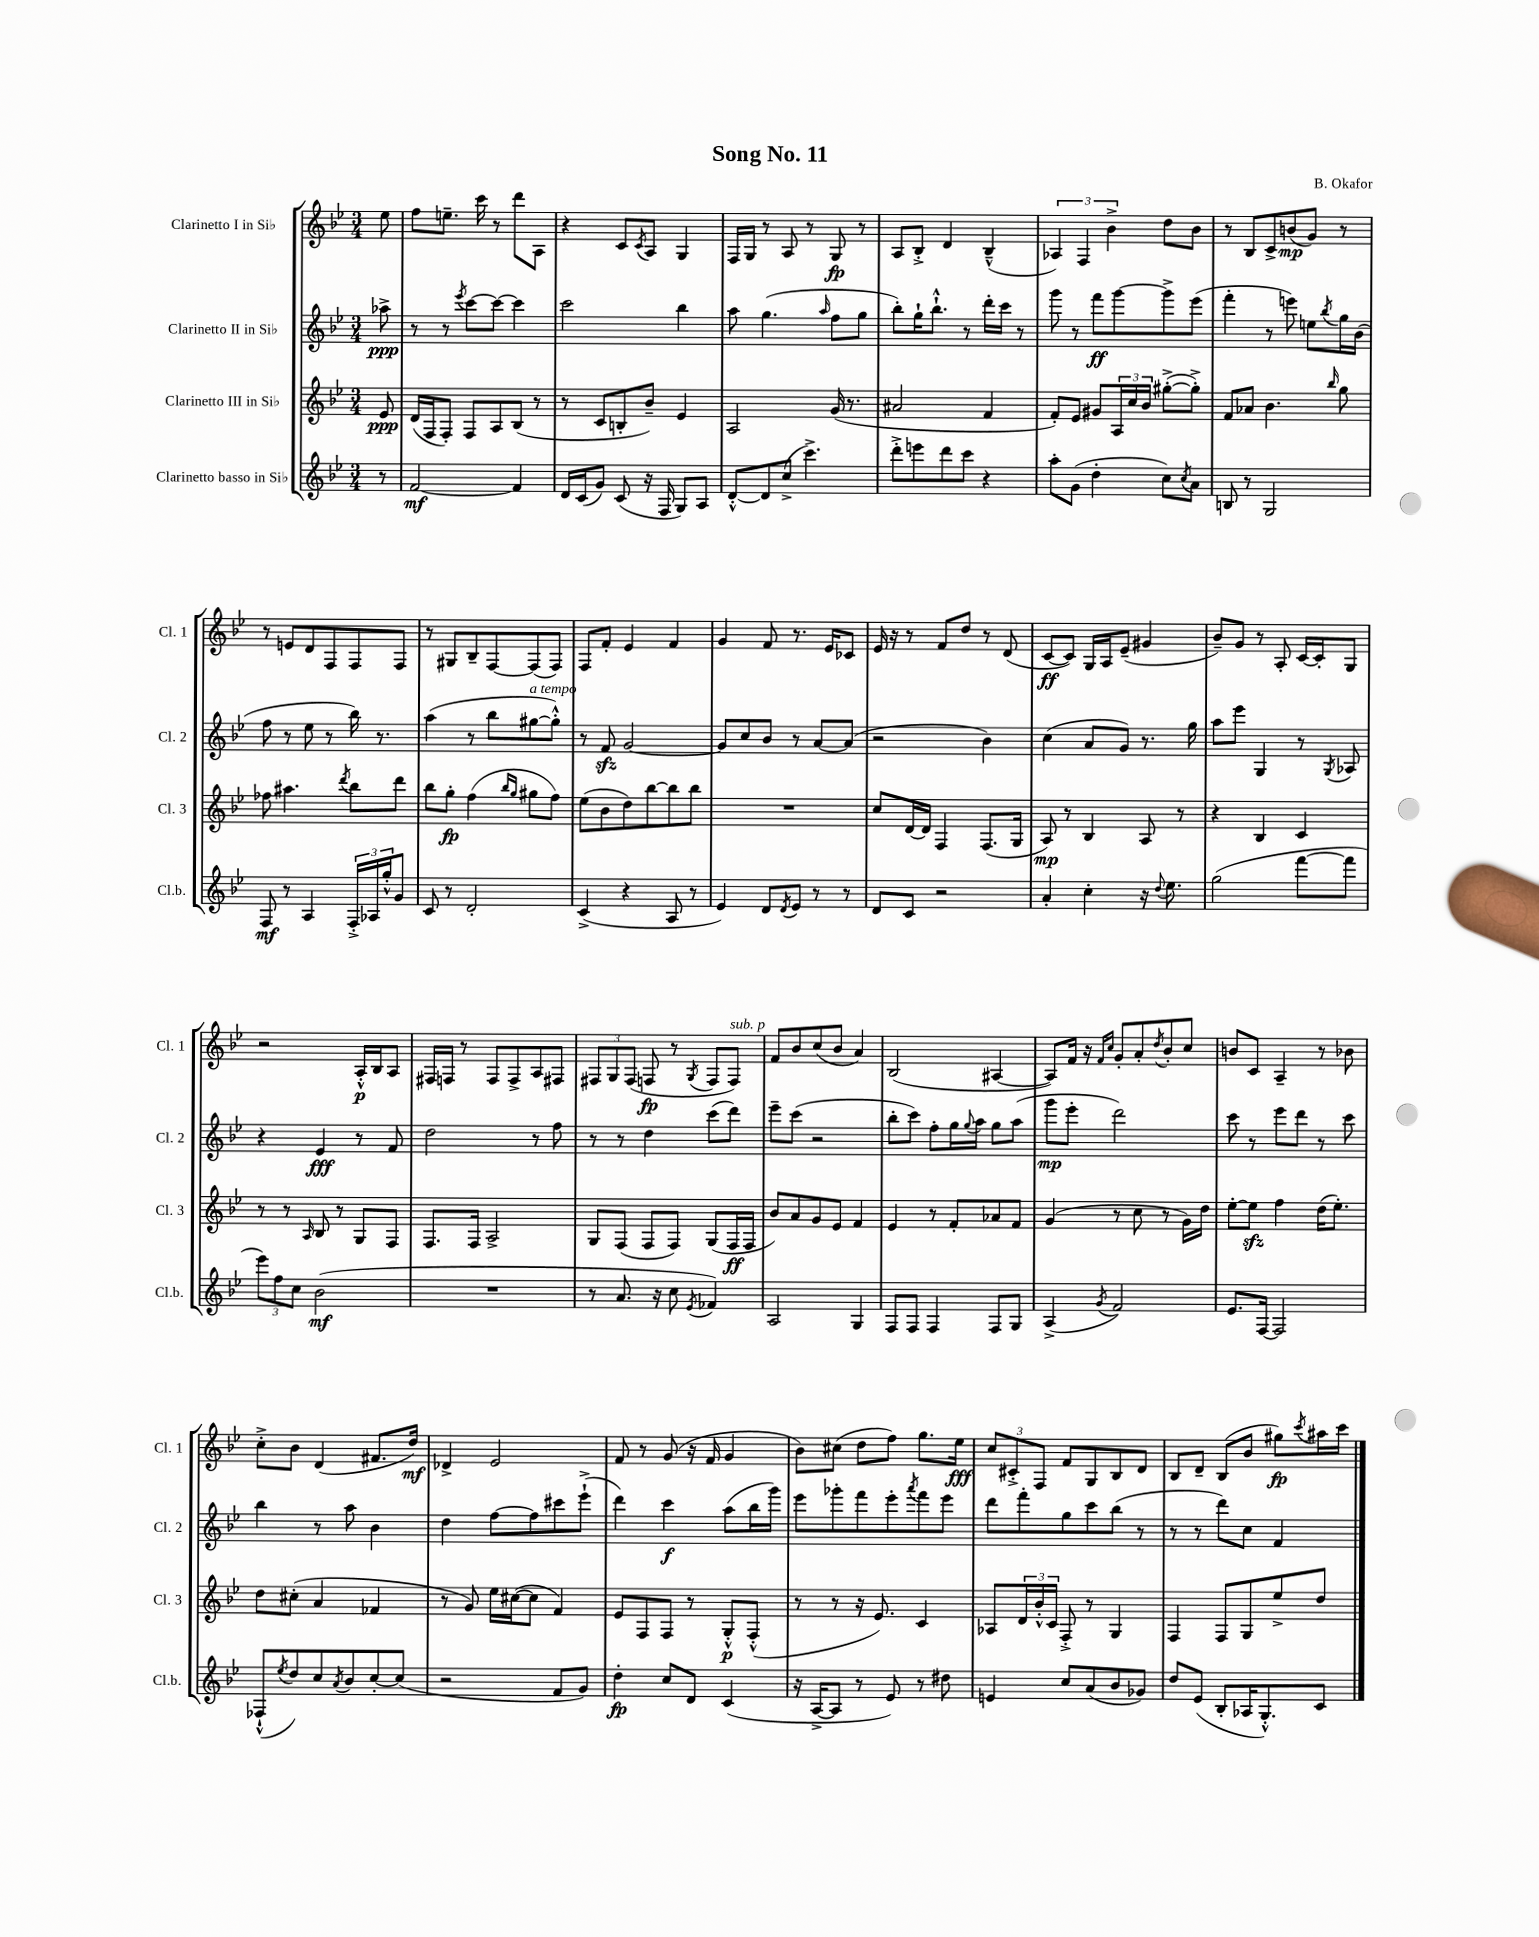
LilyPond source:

\header { title = "Song No. 11" composer = "B. Okafor" }
<<
\new StaffGroup <<
\new Staff = "s0" \with { instrumentName = "Clarinetto I in Sib" shortInstrumentName = "Cl. 1" } {
    \clef treble \key bes \major \numericTimeSignature \time 3/4 \partial 8
    ees''8 |
    f''8 e''8.-- c'''16 r8 d'''8 a8 |
    r4 c'8 \acciaccatura { c'8 } a8 g4 |
    f16 g16 r8 a8 r8 g8\fp r8 |
    a8 bes8-.-> d'4 bes4---^( |
    \tuplet 3/2 { aes4) f4 bes'4-> } d''8 bes'8 |
    r8 bes8 c'8-> b'8\mp( g'8) r8 |
    r8 e'8 d'8 f8 f8 f8 |
    r8 gis8 bes8-- f8~ f8( f8) |
    f8 f'8-. ees'4 f'4 |
    g'4 f'8 r8. ees'16 ces'8 |
    ees'16 r16 r8 f'8 d''8 r8 d'8( |
    c'8~\ff c'8) g16 a16 ees'8--( gis'4 |
    bes'8--) g'8 r8 a8-. c'16~ c'16-. g8 |
    r2 a16-.-^\p bes16 a8 |
    fis16 f16 r8 f8 f8-> a8 fis8 |
    \tuplet 3/2 { fis8 g8 fis8( } f8\fp r8 \acciaccatura { g8 } f8 f8^\markup { \italic "sub. p" }) |
    f'8 bes'8 c''8( bes'8 a'4) |
    bes2( ais4~ |
    ais8) f'16 r16 \grace { f'16 c''16 } g'8-. a'8-. \acciaccatura { d''8 } bes'8-. c''8 |
    b'8 c'8 a4-- r8 bes'8 |
    c''8-.-> bes'8 d'4( fis'8. d''16\mf) |
    des'4-> ees'2 |
    f'8 r8 g'8( r16 f'16 g'4 |
    bes'8) cis''8( d''8 f''8) g''8. ees''16\fff |
    \tuplet 3/2 { c''8 cis'8-.-> f8 } f'8 g8 bes8 d'8 |
    bes8 d'8-- bes8( bes'8 gis''8\fp) \acciaccatura { c'''8 } ais''16 c'''16 \bar "|." |
}
\new Staff = "s1" \with { instrumentName = "Clarinetto II in Sib" shortInstrumentName = "Cl. 2" } {
    \clef treble \key bes \major \numericTimeSignature \time 3/4 \partial 8
    aes''8->\ppp |
    r8 r8 \acciaccatura { ees'''8 } c'''8~ c'''8~ c'''4 |
    c'''2 bes''4 |
    a''8 g''4.( \grace { a''16 } f''8 g''8 |
    bes''8-.) g''16-! bes''8.-!-^ r8 d'''16-. c'''16 r8 |
    g'''8 r8 f'''8\ff g'''8~ g'''8-> ees'''8( |
    f'''4-. r8 e'''8) e''8 \acciaccatura { bes''8 } g''16 bes'16( |
    f''8 r8 ees''8 r8 bes''16) r8. |
    a''4( r8 bes''8 gis''8~^\markup { \italic "a tempo" } gis''8-.-^) |
    r8 f'8\sfz g'2~ |
    g'8 c''8 bes'8 r8 a'8~ a'8( |
    r2 bes'4) |
    c''4( a'8 g'8) r8. g''16 |
    a''8 ees'''8 g4 r8 \acciaccatura { g8 } aes8 |
    r4 ees'4\fff r8 f'8 |
    d''2 r8 f''8 |
    r8 r8 d''4 c'''8( d'''8) |
    ees'''8-- c'''8( r2 |
    bes''8-. c'''8) f''8-. g''16 \appoggiatura { g''8 } a''16 g''8 a''8( |
    g'''8\mp ees'''8-. d'''2) |
    c'''8 r8 ees'''8 d'''8 r8 c'''8 |
    bes''4 r8 a''8 bes'4 |
    d''4 f''8~ f''8 cis'''8 ees'''8-!->( |
    d'''4) c'''4\f a''8( bes''16 g'''16) |
    ees'''8 ges'''8-. f'''8 ees'''8-. \acciaccatura { a'''8 } f'''8 ees'''8 |
    d'''8 f'''8-. g''8 c'''8 bes''8( r8 |
    r8 r8 d'''8) c''8 f'4 \bar "|." |
}
\new Staff = "s2" \with { instrumentName = "Clarinetto III in Sib" shortInstrumentName = "Cl. 3" } {
    \clef treble \key bes \major \numericTimeSignature \time 3/4 \partial 8
    ees'8\ppp |
    d'16( f16 f8-.) f8 a8 bes8( r8 |
    r8 c'8 b8-. bes'8--) ees'4 |
    a2 g'16( r8. |
    ais'2 f'4 |
    f'8-.) ees'8 gis'8 \tuplet 3/2 { a16 c''16 bes'16 } gis''8~-.->( gis''8-.->) |
    f'8 aes'8 bes'4. \grace { bes''16 } g''8 |
    fes''8 ais''4. \acciaccatura { d'''8 } bes''8 d'''8 |
    bes''8 g''8-.\fp f''4( \grace { bes''16 g''16 } gis''8 f''8) |
    ees''8( bes'8 d''8) bes''8~ bes''8 bes''8 |
    R2. |
    c''8 d'16~ d'16 f4 f8.( g16 |
    a8\mp) r8 bes4 a8 r8 |
    r4 bes4 c'4 |
    r8 r8 \grace { a16 } bes8 r8 g8 f8 |
    f8. f16 a2-> |
    g8 f8( f8 f8) g8( f16\ff f16 |
    bes'8) a'8 g'8 ees'8 f'4 |
    ees'4 r8 f'8-. aes'8 f'8 |
    g'4( r8 c''8 r8 g'16) d''16 |
    ees''8~-. ees''8\sfz f''4 d''16( ees''8.-.) |
    d''8 cis''8-.( a'4 fes'4 |
    r8 g'8) ees''16 cis''16~( cis''8 f'4) |
    ees'8 f8 f8 r8 g8-.-^\p f8-.-^( |
    r8 r8 r16 ees'8.) c'4 |
    aes8 \tuplet 3/2 { d'16 bes'16-.-^ c'16 } f8-.-> r8 g4 |
    f4 f8 g8 ees''8-> d''8 \bar "|." |
}
\new Staff = "s3" \with { instrumentName = "Clarinetto basso in Sib" shortInstrumentName = "Cl.b." } {
    \clef treble \key bes \major \numericTimeSignature \time 3/4 \partial 8
    r8 |
    f'2~\mf f'4 |
    d'16 c'16( g'8) c'8( r16 f16 g8) a8 |
    d'8~-.-^ d'8 c''8->( c'''4.->) |
    d'''8-.-> e'''8 d'''8 c'''8 r4 |
    a''8-. g'8( d''4-. c''8) \acciaccatura { c''8 } a'8 |
    b8 r8 g2 |
    f8\mf r8 a4 \tuplet 3/2 { f16-.-> aes16 g''16-.-^ } g'8 |
    c'8 r8 d'2-. |
    c'4->( r4 a8 r8 |
    ees'4) d'8 \acciaccatura { d'8 } ees'8 r8 r8 |
    d'8 c'8 r2 |
    a'4-. c''4-. r16 \appoggiatura { d''8 } ees''8. |
    g''2( f'''8~ f'''8 |
    \tuplet 3/2 { ees'''8) f''8 c''8 } bes'2\mf( |
    R2. |
    r8 a'8. r16 c''8 \acciaccatura { ees'8 } fes'4) |
    a2 g4 |
    f8 f8 f4 f8 g8 |
    a4->( \acciaccatura { g'8 } f'2) |
    ees'8. f16~ f2 |
    fes8-!-^( \acciaccatura { ees''8 } d''8) c''8 \acciaccatura { a'8 } bes'8 c''8~-. c''8( |
    r2 f'8 g'8) |
    d''4-.\fp c''8 d'8 c'4( |
    r16 a16~-> a8 r8 ees'8) r8 dis''8 |
    e'4 c''8 a'8( bes'8 ges'8) |
    d''8 ees'8( bes8-. aes16 g8.-.-^) c'8 \bar "|." |
}
>>
>>
\layout { \context { \Score \remove "Bar_number_engraver" } }
